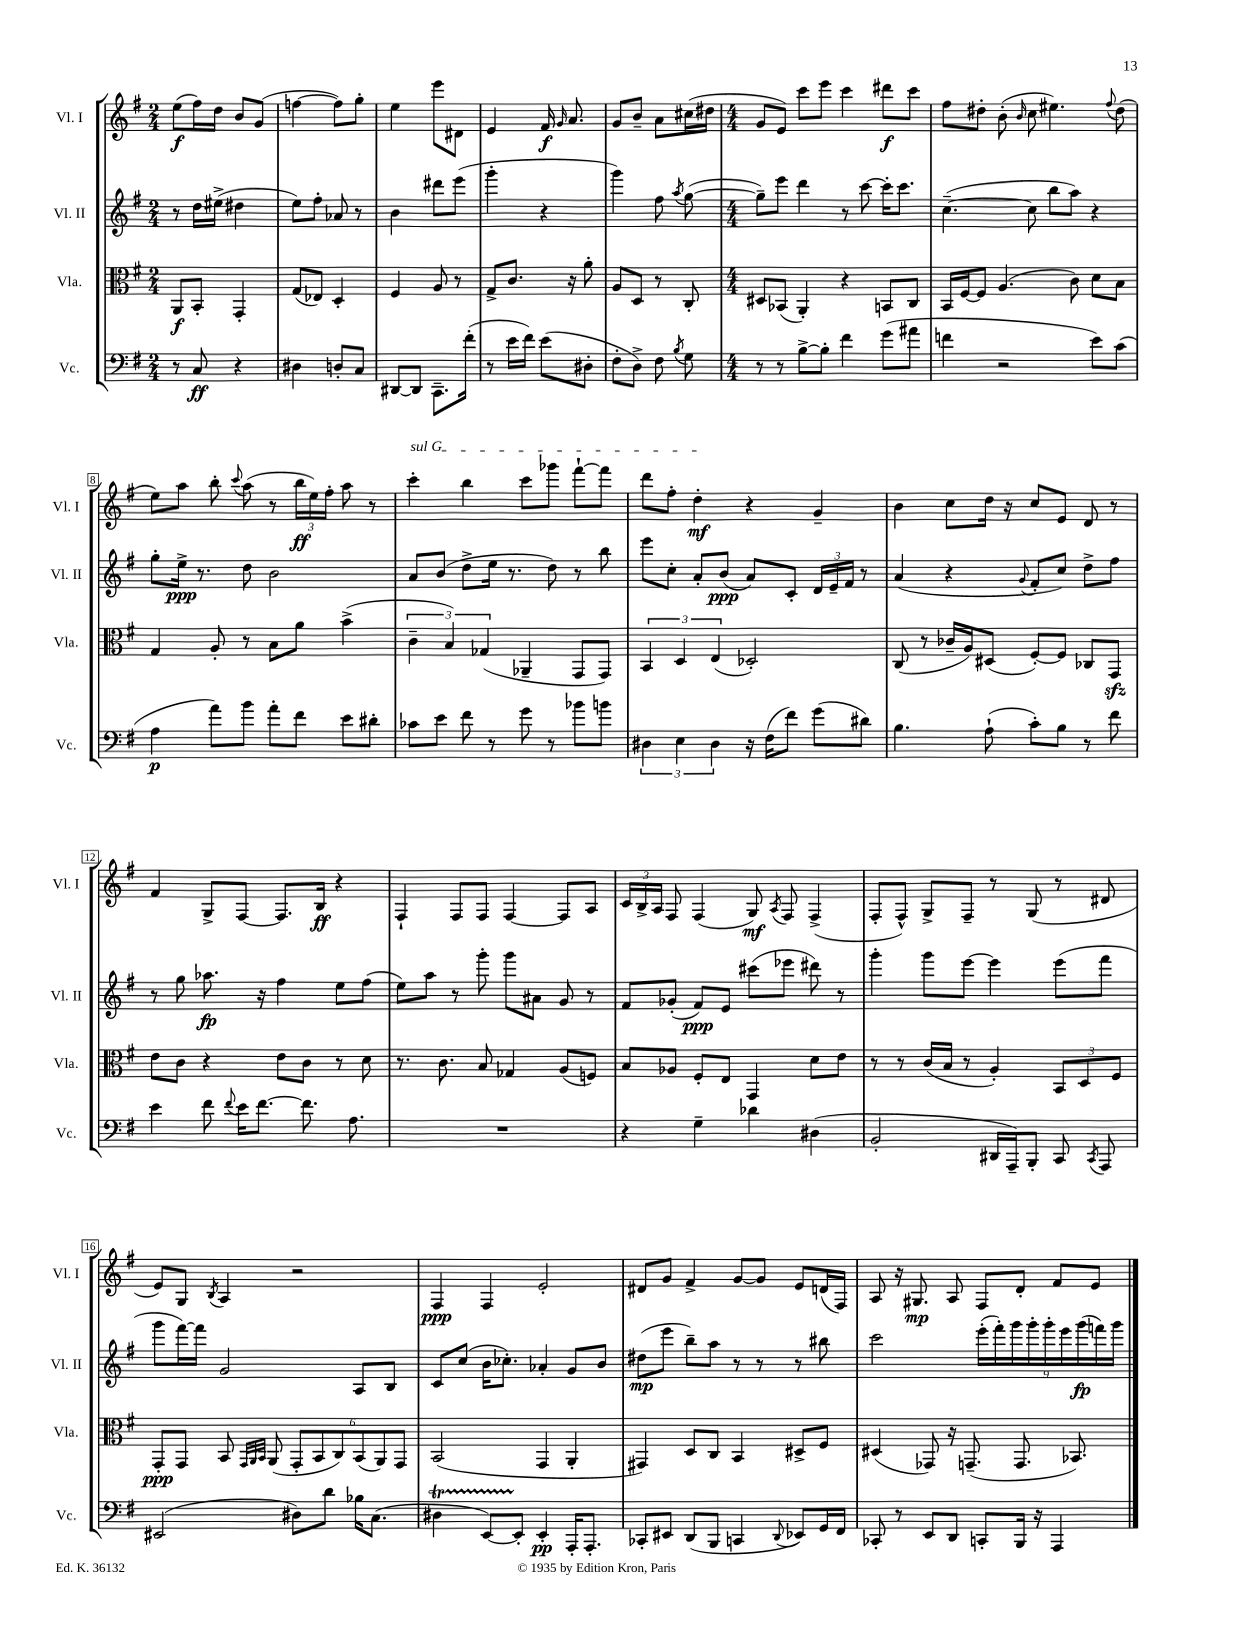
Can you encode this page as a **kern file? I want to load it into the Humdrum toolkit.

**kern	**dynam	**kern	**dynam	**kern	**dynam	**kern	**dynam
*part4	*part4	*part3	*part3	*part2	*part2	*part1	*part1
*staff4	*staff4	*staff3	*staff3	*staff2	*staff2	*staff1	*staff1
*I"Vc.	*	*I"Vla.	*	*I"Vl. II	*	*I"Vl. I	*
*I'Vc.	*	*I'Vla.	*	*I'Vl. II	*	*I'Vl. I	*
*clefF4	*	*clefC3	*	*clefG2	*	*clefG2	*
*k[f#]	*	*k[f#]	*	*k[f#]	*	*k[f#]	*
*M2/4	*	*M2/4	*	*M2/4	*	*M2/4	*
=1	=1	=1	=1	=1	=1	=1	=1
8r	.	8AA/L	f	8r	.	(8ee\L	f
8C/	ff	8BB'/J	.	16dd\LL	.	16ff#\L)	.
.	.	.	.	(16ee#X^\JJ	.	16dd\JJ	.
4r	.	4GG'/	.	4dd#X\	.	8b/L	.
.	.	.	.	.	.	(8g/J	.
=2	=2	=2	=2	=2	=2	=2	=2
4D#X\	.	(8G/L	.	8ee\L)	.	[4ffn\	.
.	.	8E-X/J)	.	8ff#'\J	.	.	.
8Dn'/L	.	4D'/	.	8a-X/	.	8ff\L])	.
8C/J	.	.	.	8r	.	8gg'\J	.
=3	=3	=3	=3	=3	=3	=3	=3
[8DD#X/L	.	4F#/	.	4b\	.	4ee\	.
8DD#/J]	.	.	.	.	.	.	.
8.CC~\L	.	8A/	.	8ddd#X\L	.	8eee\L	.
.	.	8r	.	(8eee\J	.	8d#X\J	.
(16f#'\Jk	.	.	.	.	.	.	.
=4	=4	=4	=4	=4	=4	=4	=4
8r	.	8G^/L	.	4ggg'\	.	4e/	.
16e\LL	.	8.c/J	.	.	.	.	.
16f#\JJ)	.	.	.	.	.	.	.
(8e\L	.	.	.	4r	.	16f#/	f
.	.	.	.	.	.	16qqg/	.
.	.	16r	.	.	.	8.a/	.
8D#X'\J	.	8a'\	.	.	.	.	.
=5	=5	=5	=5	=5	=5	=5	=5
8F#'\L	.	8A/L	.	4ggg\)	.	8g/L	.
8D^\J)	.	8D/J	.	.	.	8b~/J	.
8F#\	.	8r	.	8ff#\	.	8a\L	.
8qB/	.	.	.	8qaa/	.	.	.
8G\	.	8C'/	.	([8gg\	.	(16cc#X\L	.
.	.	.	.	.	.	16dd#X\JJ	.
=6	=6	=6	=6	=6	=6	=6	=6
*M4/4	*	*M4/4	*	*M4/4	*	*M4/4	*
8r	.	8D#X/L	.	8gg~\L])	.	8g/L	.
8r	.	(8BB-X/J	.	8eee\J	.	8e/J)	.
[8B^\L	.	4AA'/)	.	4ddd\	.	8ccc\L	.
8B'\J]	.	.	.	.	.	8eee\J	.
4f#\	.	4r	.	8r	.	4ccc\	.
.	.	.	.	[8ccc\	.	.	.
(8g\L	.	8BBn/L	.	16ccc'\KL]	.	8ddd#X\L	f
.	.	.	.	8.ccc\J	.	.	.
8a#X\J	.	8C/J	.	.	.	8ccc\J	.
=7	=7	=7	=7	=7	=7	=7	=7
4fn\	.	16BB/LL	.	([4.cc~\	.	8ff#\L	.
.	.	[16F#/J	.	.	.	.	.
.	.	8F#/J]	.	.	.	8dd#X'\J	.
2r	.	(4.A/	.	.	.	(8b'\	.
.	.	.	.	.	.	16qqb/	.
.	.	.	.	8cc\]	.	8cc\	.
.	.	.	.	8bb\L	.	4.ee#X\)	.
.	.	8c\)	.	8aa\J)	.	.	.
8e\L)	.	8d\L	.	4r	.	.	.
.	.	.	.	.	.	8qqff#/	.
(8c\J	.	8B\J	.	.	.	(8dd#\	.
!!LO:LB:g=z
=8	=8	=8	=8	=8	=8	=8	=8
4A\	p	4G/	.	8gg'\L	.	8ee\L)	.
.	.	.	.	16ee^\Jk	ppp	8aa\J	.
.	.	.	.	8.r	.	.	.
8a\L)	.	8A'/	.	.	.	8bb'\	.
.	.	.	.	.	.	8qqccc/	.
8b\J	.	8r	.	8dd\	.	(8aa\	.
8a'\L	.	8B\L	.	2b\	.	8r	.
8f#\J	.	8a\J	.	.	.	24bb\LL	ff
.	.	.	.	.	.	24ee\)	.
.	.	.	.	.	.	24ff#'\JJ	.
8e\L	.	(4b^\	.	.	.	8aa\	.
8d#X'\J	.	.	.	.	.	8r	.
=9	=9	=9	=9	=9	=9	=9	=9
!	!	!	!	!	!	!LO:TX:a:i:t=sul G	!
8c-X\L	.	6c~\	.	8a/L	.	4ccc'\	.
8e\J	.	.	.	(8b/J	.	.	.
.	.	6B/)	.	.	.	.	.
8f#\	.	.	.	8dd^\L	.	4bb\	.
.	.	(6G-X/	.	.	.	.	.
8r	.	.	.	16ee\Jk	.	.	.
.	.	.	.	8.r	.	.	.
8g\	.	4AA-X~/	.	.	.	8ccc\L	.
8r	.	.	.	8dd\)	.	8ggg-X\J	.
8b-X\L	.	8GG/L	.	8r	.	[8fff#`\L	.
8bn\J	.	8GG/J)	.	8bb\	.	8fff#\J]	.
=10	=10	=10	=10	=10	=10	=10	=10
6D#X\	.	6BB/	.	8eee\L	.	8ddd\L	.
.	.	.	.	8cc'\J	.	8ff#'\J	.
6E\	.	6D/	.	.	.	.	.
.	.	.	.	8a'/L	.	4dd'\	mf
6D#\	.	(6E/	.	.	.	.	.
.	.	.	.	(8b/J	ppp	.	.
16r	.	2D-X'/)	.	8a/L)	.	4r	.
(16F#\KL	.	.	.	.	.	.	.
8f#\J)	.	.	.	8c'/J	.	.	.
(8g\L	.	.	.	24d/LL	.	4g~/	.
.	.	.	.	24e~/	.	.	.
.	.	.	.	24f#/JJ	.	.	.
8d#X\J)	.	.	.	8r	.	.	.
=11	=11	=11	=11	=11	=11	=11	=11
4.B\	.	(8C/	.	(4a/	.	4b\	.
.	.	8r	.	.	.	.	.
.	.	16c-X~/LL	.	4r	.	8cc\L	.
.	.	16A/J)	.	.	.	.	.
(8A`\	.	(8D#X/J	.	.	.	16dd\Jk	.
.	.	.	.	.	.	16r	.
.	.	.	.	8qqg/	.	.	.
8c'\L)	.	[8F#'/L)	.	8f#'/L	.	8cc/L	.
8B\J	.	8F#/J]	.	8cc/J)	.	8e/J	.
8r	.	8C-X/L	.	8dd^\L	.	8d/	.
8f#\	.	8GGzz/J	.	8ff#\J	.	8r	.
!!LO:LB:g=z
=12	=12	=12	=12	=12	=12	=12	=12
4e\	.	8e\L	.	8r	.	4f#/	.
.	.	8c\J	.	8gg\	.	.	.
8f#\	.	4r	.	8.aa-X\	fp	8G^/L	.
8qqf#/	.	.	.	.	.	.	.
16e\KL	.	.	.	.	.	[8F#/J	.
[8.f#\J	.	.	.	16r	.	.	.
.	.	8e\L	.	4ff#\	.	8.F#/L]	.
8.f#\]	.	8c\J	.	.	.	.	.
.	.	.	.	.	.	16B/Jk	ff
.	.	8r	.	8ee\L	.	4r	.
8.A\	.	.	.	.	.	.	.
.	.	8d\	.	(8ff#\J	.	.	.
=13	=13	=13	=13	=13	=13	=13	=13
1r	.	8.r	.	8ee\L)	.	4F#`/	.
.	.	.	.	8aa\J	.	.	.
.	.	8.c\	.	.	.	.	.
.	.	.	.	8r	.	8F#/L	.
.	.	8B/	.	8ggg'\	.	8F#/J	.
.	.	4G-X/	.	8ggg\L	.	[4F#/	.
.	.	.	.	8a#X\J	.	.	.
.	.	(8A/L	.	8g/	.	8F#/L]	.
.	.	8Fn/J)	.	8r	.	8A/J	.
=14	=14	=14	=14	=14	=14	=14	=14
4r	.	8B/L	.	8f#/L	.	24c/LL	.
.	.	.	.	.	.	24B^/	.
.	.	.	.	.	.	24A/JJ	.
.	.	8A-X/J	.	(8g-X'/J	.	8F#/	.
4G~\	.	8F#'/L	.	8f#/L)	ppp	(4F#/	.
.	.	8E/J	.	8e/J	.	.	.
4d-X\	.	4GG/	.	(8ccc#X\L	.	8G/)	mf
.	.	.	.	.	.	8qA/	.
.	.	.	.	8eee-X\J	.	8F#/	.
(4D#X\	.	8d\L	.	8ddd#X\)	.	(4F#^/	.
.	.	8e\J	.	8r	.	.	.
=15	=15	=15	=15	=15	=15	=15	=15
2BB'/	.	8r	.	4ggg'\	.	8F#'/L	.
.	.	8r	.	.	.	8F#^^/J)	.
.	.	(16c/LL	.	8ggg\L	.	8G^/L	.
.	.	16B/JJ	.	.	.	.	.
.	.	8r	.	[8eee\J	.	8F#~/J	.
16DD#X/LL	.	4A'/)	.	4eee\]	.	8r	.
16AAA~/J)	.	.	.	.	.	.	.
8BBB'/J	.	.	.	.	.	(8G/	.
8CC/	.	12BB/L	.	(8eee\L	.	8r	.
.	.	12D/	.	.	.	.	.
8qCC/	.	.	.	.	.	.	.
8AAA/	.	.	.	8fff#\J	.	8d#X/	.
.	.	12F#/J	.	.	.	.	.
!!LO:LB:g=z
=16	=16	=16	=16	=16	=16	=16	=16
(2EE#X/	.	8GG'/L	ppp	8ggg\L	.	8e/L)	.
.	.	8GG/J	.	[16fff#\L)	.	8G/J	.
.	.	.	.	16fff#\JJ]	.	.	.
.	.	.	.	.	.	8qB/	.
.	.	8BB/	.	2g/	.	4A/	.
.	.	32qqGG/LLL	.	.	.	.	.
.	.	32qqAA/	.	.	.	.	.
.	.	32qqBB/JJJ	.	.	.	.	.
.	.	(8AA/	.	.	.	.	.
8D#X\L)	.	12GG'/L	.	.	.	2r	.
.	.	12BB/	.	.	.	.	.
8d\J	.	.	.	.	.	.	.
.	.	12C/)	.	.	.	.	.
16B-X\KL	.	(12BB/	.	8A/L	.	.	.
(8.C\J	.	.	.	.	.	.	.
.	.	12AA/)	.	.	.	.	.
.	.	.	.	8B/J	.	.	.
.	.	12GG/J	.	.	.	.	.
=17	=17	=17	=17	=17	=17	=17	=17
4D#Xt\	.	(2BB/	.	8c/L	.	4F#/	ppp
.	.	.	.	(8cc/J	.	.	.
[8EETTT/L)	.	.	.	16b\KL	.	4F#/	.
.	.	.	.	8.cc-X'\J)	.	.	.
8EE'/J]	.	.	.	.	.	.	.
4EE'/	pp	4GG/	.	4a-X'/	.	2e'/	.
16AAA'/KL	.	4AA'/	.	8g/L	.	.	.
8.AAA'/J	.	.	.	.	.	.	.
.	.	.	.	8b/J	.	.	.
=18	=18	=18	=18	=18	=18	=18	=18
8CC-X'/L	.	4GG#X/)	.	(8dd#X\L	mp	8d#X/L	.
8EE#X/J	.	.	.	8eee\J	.	8g/J	.
(8DD/L	.	8D/L	.	8bb~\L)	.	4f#^/	.
8BBB/J	.	8C/J	.	8aa\J	.	.	.
4CCn/	.	4BB/	.	8r	.	[8g/L	.
.	.	.	.	8r	.	8g/J]	.
8qqDD/	.	.	.	.	.	.	.
8EE-X/L)	.	8D#X^/L	.	8r	.	8e/L	.
16GG/L	.	8F#/J	.	8bb#X\	.	(16dn/L	.
16FF#/JJ	.	.	.	.	.	16F#/JJ)	.
=19	=19	=19	=19	=19	=19	=19	=19
8CC-X'/	.	(4D#X/	.	2ccc\	.	8A/	.
8r	.	.	.	.	.	16r	.
.	.	.	.	.	.	8.G#X/	mp
8EE/L	.	8GG-X/)	.	.	.	.	.
8DD/J	.	16r	.	.	.	8A/	.
.	.	(8.GGn~/	.	.	.	.	.
8CCn'/L	.	.	.	(18eee'\LL	.	8F#/L	.
.	.	.	.	18fff#'\)	.	.	.
.	.	.	.	18ggg\	.	.	.
16BBB/Jk	.	8.GG/	.	.	.	8d'/J	.
.	.	.	.	18ggg'\	.	.	.
16r	.	.	.	.	.	.	.
.	.	.	.	18ggg'\	.	.	.
4AAA/	.	.	.	.	.	8f#/L	.
.	.	.	.	18eee\	.	.	.
.	.	8.BB-X/)	.	.	.	.	.
.	.	.	.	(18ggg\	fp	.	.
.	.	.	.	.	.	8e/J	.
.	.	.	.	18fffn\)	.	.	.
.	.	.	.	18ggg\JJ	.	.	.
==	==	==	==	==	==	==	==
*-	*-	*-	*-	*-	*-	*-	*-
